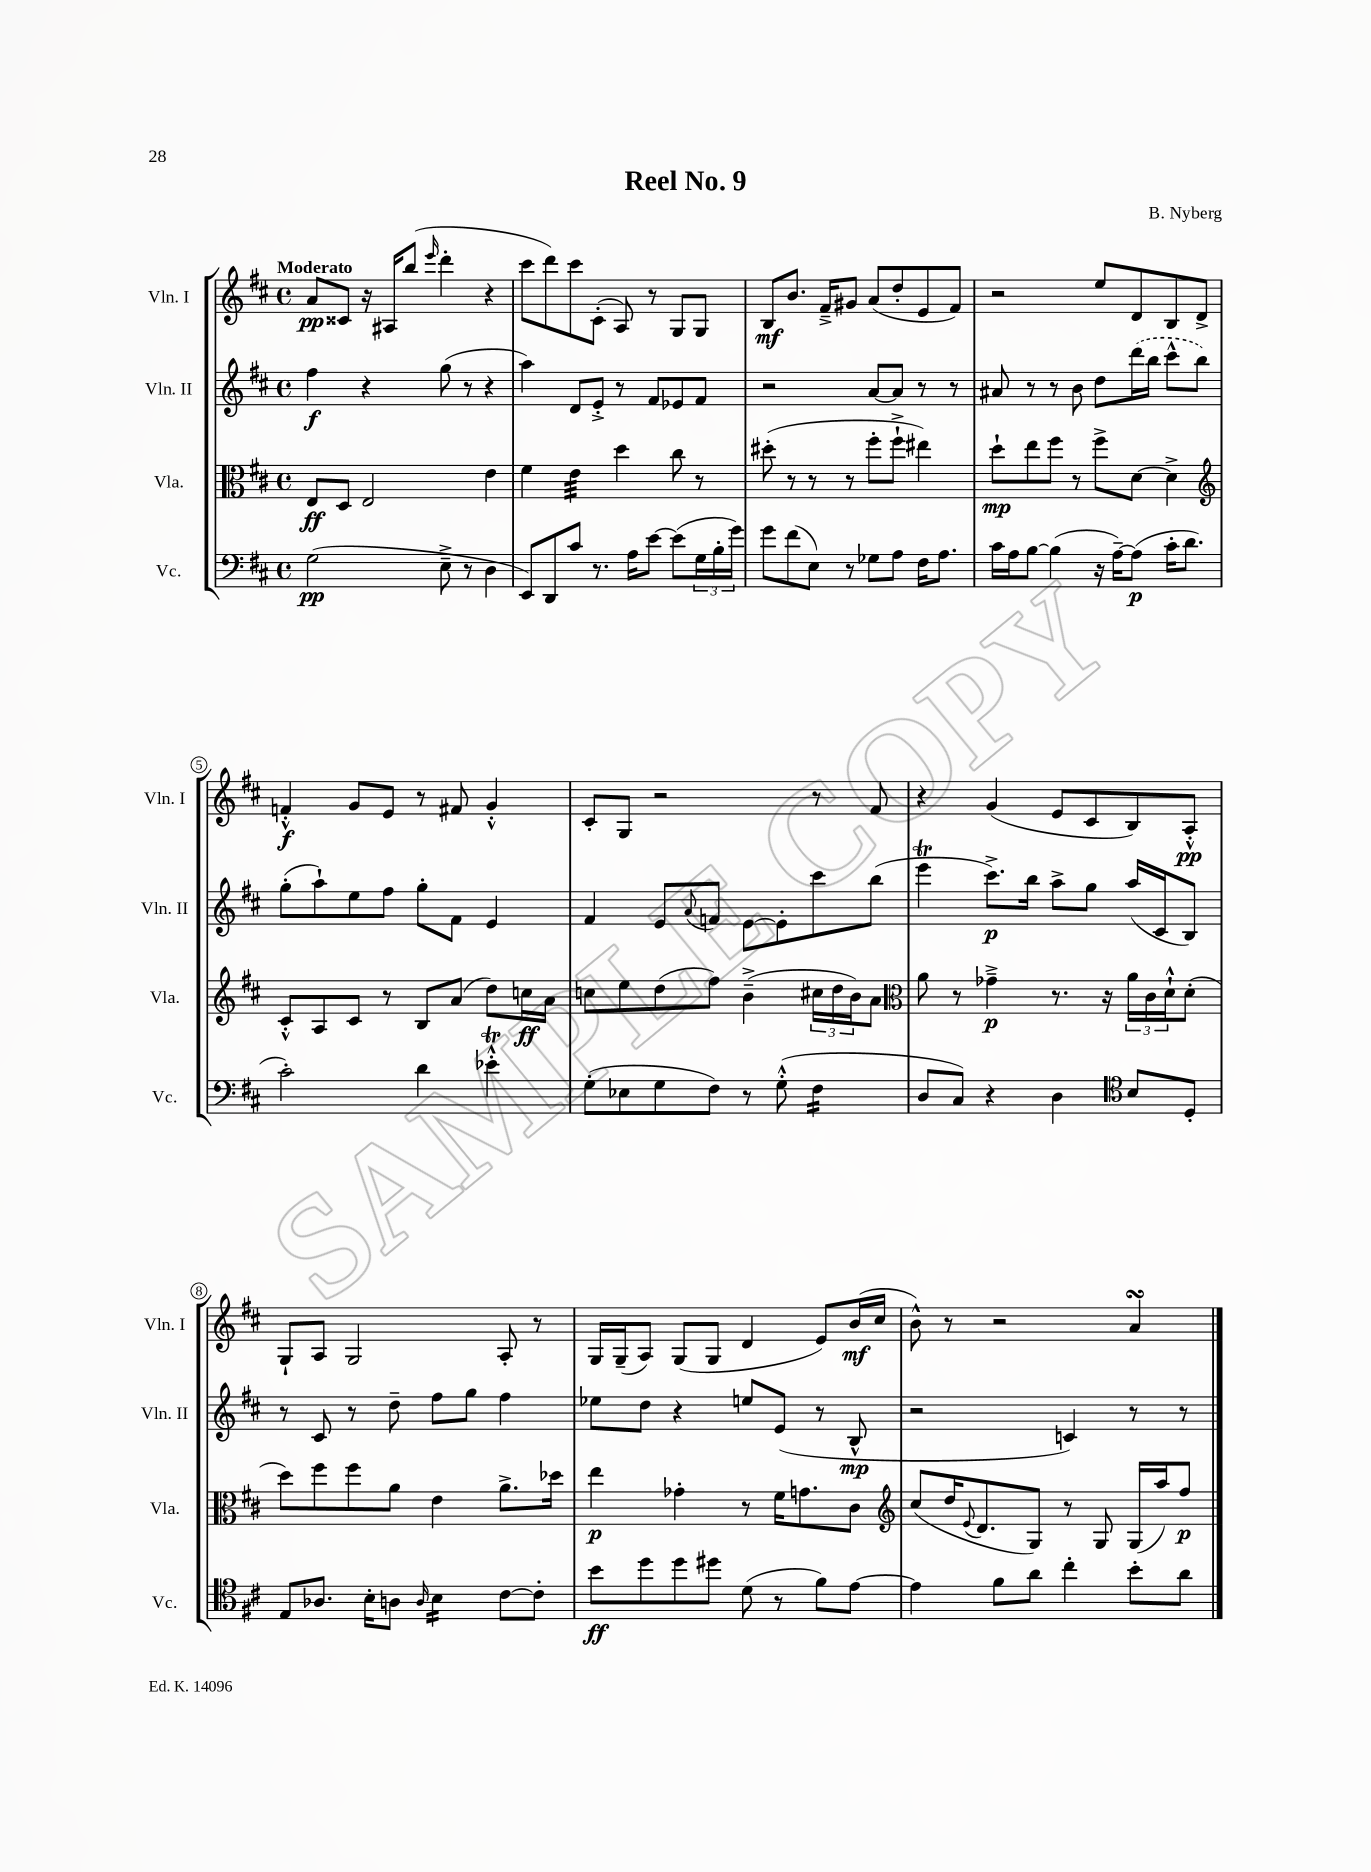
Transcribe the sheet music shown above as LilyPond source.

\header { title = "Reel No. 9" composer = "B. Nyberg" }
<<
\new StaffGroup <<
\new Staff = "s0" \with { instrumentName = "Vln. I" shortInstrumentName = "Vln. I" } {
    \clef treble \key d \major \defaultTimeSignature \time 4/4 \tempo "Moderato"
    a'8\pp cisis'8 r16 ais16 b''8( \grace { e'''16 } d'''4-. r4 |
    cis'''8 d'''8) cis'''8 cis'8-.( a8) r8 g8 g8 |
    b8\mf b'8. fis'16---> gis'8 a'8( d''8-. e'8 fis'8) |
    r2 e''8 d'8 b8 d'8-> |
    f'4-.-^\f g'8 e'8 r8 fis'8 g'4-.-^ |
    cis'8-. g8 r2 r8 fis'8 |
    r4 g'4( e'8 cis'8 b8) a8-.-^\pp |
    g8-! a8 g2 a8-. r8 |
    g16 g16--( a8) g8( g8 d'4 e'8) b'16\mf( cis''16 |
    b'8-^) r8 r2 a'4\turn \bar "|." |
}
\new Staff = "s1" \with { instrumentName = "Vln. II" shortInstrumentName = "Vln. II" } {
    \clef treble \key d \major \defaultTimeSignature \time 4/4
    fis''4\f r4 g''8( r8 r4 |
    a''4) d'8 e'8-.-> r8 fis'8 ees'8 fis'8 |
    r2 a'8~ a'8 r8 r8 |
    ais'8 r8 r8 b'8 d''8 \once \slurDashed d'''16( b''16 cis'''8-^ b''8) |
    g''8-.( a''8-!) e''8 fis''8 g''8-. fis'8 e'4 |
    fis'4 e'8 \appoggiatura { a'8 } f'8 e'8~ e'8-. cis'''8 b''8( |
    e'''4\trill cis'''8.->\p) b''16 a''8-> g''8 a''16( cis'16 b8) |
    r8 cis'8 r8 d''8-- fis''8 g''8 fis''4 |
    ees''8 d''8 r4 e''8 e'8( r8 b8-^\mp |
    r2 c'4) r8 r8 \bar "|." |
}
\new Staff = "s2" \with { instrumentName = "Vla." shortInstrumentName = "Vla." } {
    \clef alto \key d \major \defaultTimeSignature \time 4/4
    e8\ff d8 e2 e'4 |
    fis'4 e'4:32 d''4 cis''8 r8 |
    dis''8-.( r8 r8 r8 fis''8-. fis''8-!-> eis''4) |
    d''8-!\mp e''8 fis''8 r8 fis''8-> d'8~ d'4-> |
    \clef treble cis'8-.-^ a8 cis'8 r8 b8 a'8( d''8) c''16\ff a'16 |
    c''8 e''8 d''8( fis''8) b'4--->( \tuplet 3/2 { cis''16 d''16 b'16) } a'8 |
    \clef alto a'8 r8 ges'4--->\p r8. r16 \tuplet 3/2 { a'16 cis'16 d'16-!-^ } d'8-.( |
    d''8) fis''8 fis''8 a'8 e'4 a'8.-> des''16 |
    e''4\p ges'4-. r8 fis'16 g'8. cis'8 |
    \clef treble cis''8( d''16 \appoggiatura { e'8 } d'8. g8) r8 g8 g16( a''16) fis''8\p \bar "|." |
}
\new Staff = "s3" \with { instrumentName = "Vc." shortInstrumentName = "Vc." } {
    \clef bass \key d \major \defaultTimeSignature \time 4/4
    g2\pp( e8---> r8 d4 |
    e,8) d,8 cis'8 r8. a16 e'8~ e'8( \tuplet 3/2 { g16 b16-. g'16) } |
    g'8 fis'8( e8) r8 ges8 a8 fis16 a8. |
    cis'16 a16 b8~ b4( r16 a16~--) a8\p( cis'16-. d'8. |
    cis'2-.) d'4 ees'4-.-^\trill |
    g8-.( ees8 g8 fis8) r8 g8-.-^( fis4:16 |
    d8 cis8) r4 d4 \clef tenor b8 d8-. |
    e8 aes8. b16-. a8 \grace { a16 } b4:16 cis'8~ cis'8-. |
    b'8\ff d''8 d''8 dis''8 d'8( r8 fis'8) e'8~ |
    e'4 fis'8 a'8 cis''4-. b'8-. a'8 \bar "|." |
}
>>
>>
\layout { \context { \Score \override BarNumber.stencil = #(make-stencil-circler 0.1 0.3 ly:text-interface::print) } }
